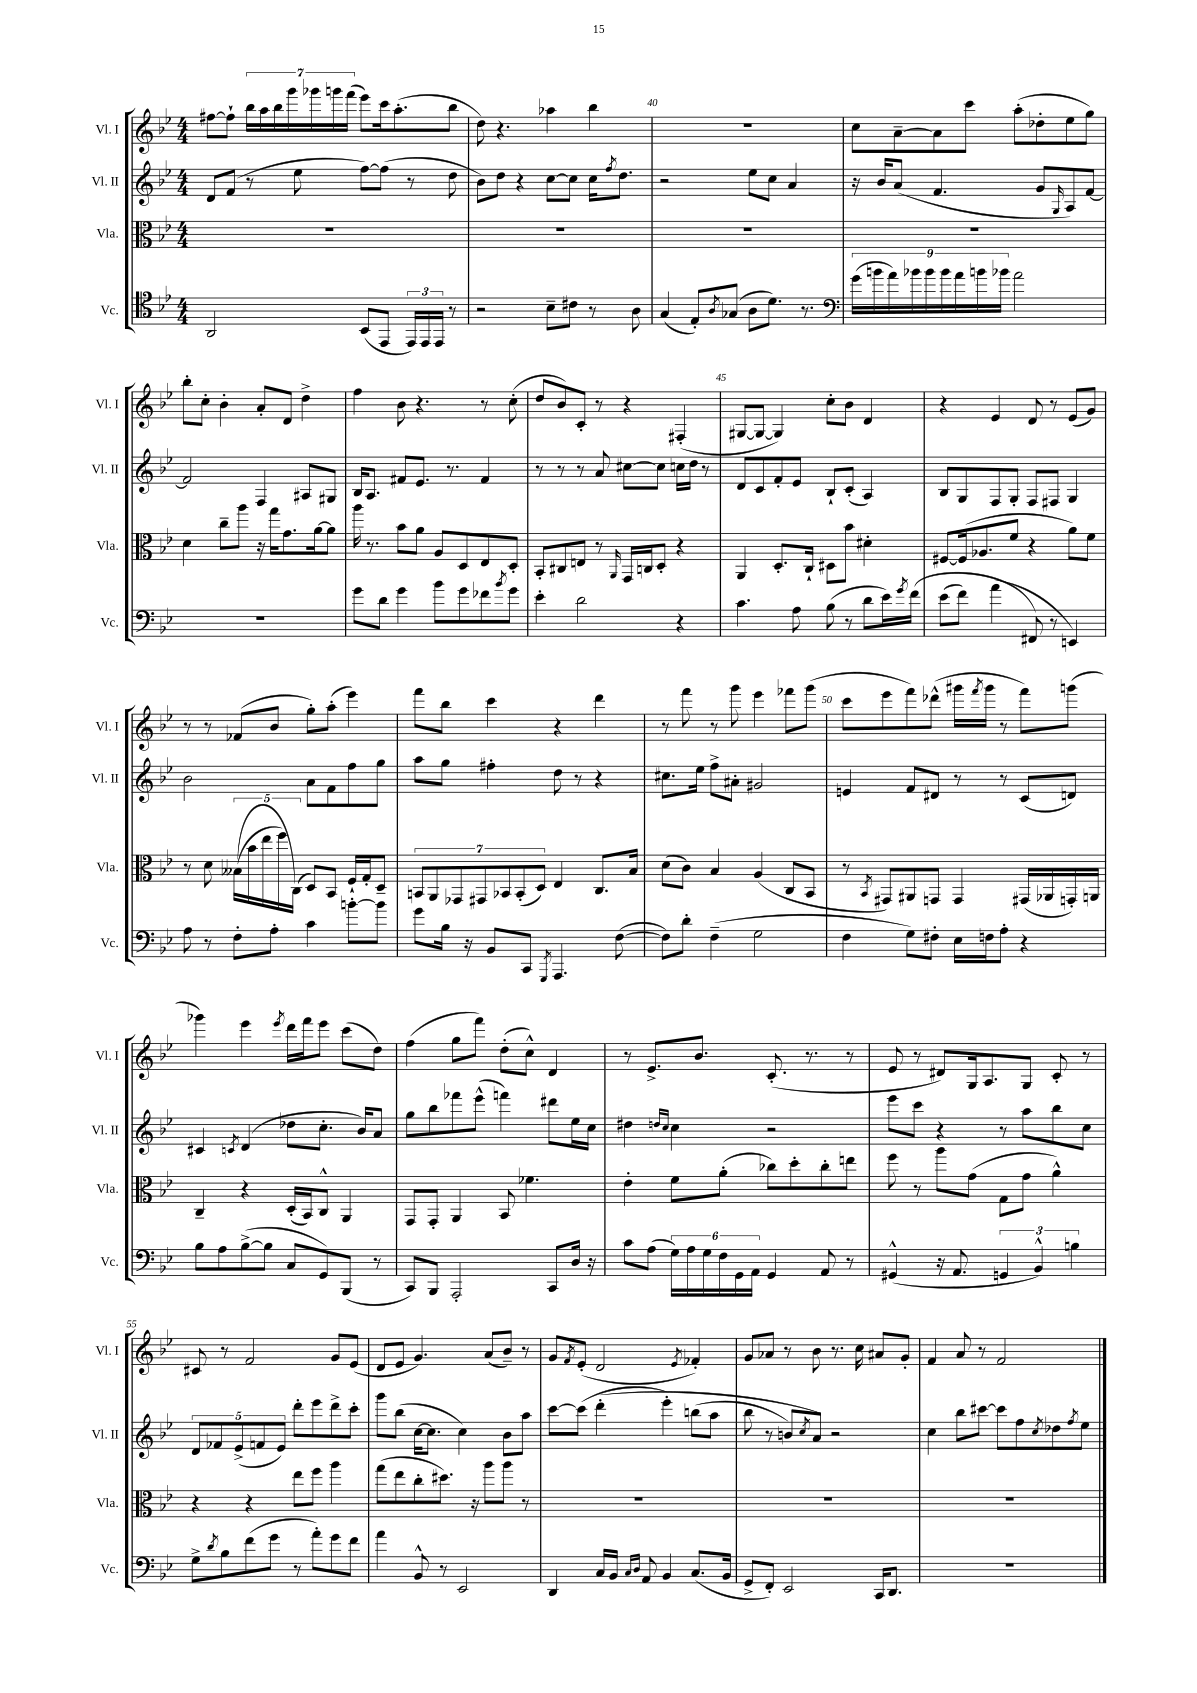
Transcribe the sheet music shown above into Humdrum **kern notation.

**kern	**kern	**kern	**kern
*part4	*part3	*part2	*part1
*staff4	*staff3	*staff2	*staff1
*I"Vc.	*I"Vla.	*I"Vl. II	*I"Vl. I
*I'Vc.	*I'Vla.	*I'Vl. II	*I'Vl. I
*clefC4	*clefC3	*clefG2	*clefG2
*k[b-e-]	*k[b-e-]	*k[b-e-]	*k[b-e-]
*M4/4	*M4/4	*M4/4	*M4/4
=38	=38	=38	=38
2AA/	1r	8d/L	[8ff#X\L
.	.	(8f/J	8ff#`\J]
.	.	8r	28bb-\LL
.	.	.	28aa\
.	.	.	28bb-\
.	.	.	28ggg\
.	.	8ee-\	.
.	.	.	28ggg-X\
.	.	.	28gggn\
.	.	.	(28fff\JJ
(8BB-/L	.	[8ff\L)	8eee-\L)
8EE-/J	.	(8ff\J]	16ccc\k
.	.	.	(8.aa'\
24EE-/LL)	.	8r	.
24EE-/	.	.	.
24EE-/JJ	.	.	.
8r	.	8dd\	8bb-\J
=39	=39	=39	=39
2r	1r	8b-\L)	8dd\)
.	.	8dd\J	4.r
.	.	4r	.
8B-~\L	.	[8cc\L	4aa-X\
8c#X\J	.	8cc\J]	.
8r	.	16cc\KL	4bb-\
.	.	8qff/	.
.	.	8.dd\J	.
8A\	.	.	.
=40	=40	=40	=40
(4G/	1r	2r	1r
8E-'/L)	.	.	.
8qA/	.	.	.
(8G-X/J	.	.	.
8A\L	.	8ee-\L	.
8.d\J)	.	8cc\J	.
.	.	4a/	.
8.r	.	.	.
=41	=41	=41	=41
*clefF4	*	*	*
(18g\LL	1r	16r	8cc\L
18bn\	.	.	.
.	.	16b-/KL	.
18a\)	.	.	.
.	.	(8a/J	[8a~\
18b-X\	.	.	.
18b-\	.	.	.
.	.	4.f/	8a\]
18b-\	.	.	.
18a\	.	.	.
.	.	.	8ccc\J
18bn\	.	.	.
18b-X\JJ	.	.	.
2a\	.	.	(8aa'\L
.	.	8g/L	8dd-X'\
.	.	16qqG/	.
.	.	8A/)	8ee-\
.	.	[8f/J	8gg\J)
!!LO:LB:g=z
=42	=42	=42	=42
1r	4d\	2f/]	8bb-'\L
.	.	.	8cc'\J
.	8cc~\L	.	4b-'\
.	8aa\J	.	.
.	16r	4F/	8a'/L
.	16gg\KL	.	.
.	8.g\	.	8d/J
.	.	8A#X/L	4dd^\
.	[16a\k	.	.
.	8a\J]	8G#X/J	.
=43	=43	=43	=43
8g\L	16aa\	16B-/KL	4ff\
.	8.r	8.A/J	.
8d\J	.	.	.
4g\	8b-\L	8f#X/L	8b-\
.	8a\J	8.e-/J	4.r
8b-\L	8A/L	.	.
.	.	8.r	.
8g\	8D/	.	.
8f-X\	8E-/	4f#/	8r
8qb-/	.	.	.
8g\J	8D'/J	.	(8cc'\
=44	=44	=44	=44
4e-'\	8BB-'/L	8r	8dd/L
.	8C#X/	8r	8b-/)
2d\	8En/J	8r	8c'/J
.	8r	8a/	8r
.	16qqAA/	.	.
.	16GG/LL	[8cc#X\L	4r
.	16Cn/J	.	.
.	8D'/J	8cc#\J]	.
4r	4r	16ccn\LL	(4F#X'/
.	.	16dd\JJ	.
.	.	8r	.
=45	=45	=45	=45
4.c\	4AA/	8d/L	[8G#X/L
.	.	8c/	8G#/J_
.	8.D'/L	8f'/	4G#/])
8A\	.	8e-/J	.
.	16C`/Jk	.	.
(8B-\	8D#X\L	8B-`/L	8cc'\L
8r	8b-\J	(8c'/J	8b-\J
8d\L	4d#X'\	4A/)	4d/
16e-\L)	.	.	.
8qg/	.	.	.
(16f\JJ	.	.	.
=46	=46	=46	=46
(8e-\L	[8F#X/L	8B-/L	4r
8f\J)	(16F#/k]	8G/	.
.	8.A-X/	.	.
(4a\	.	8F/	4e-/
.	8f/J	8G'/J	.
8FF#X/)	4r	8F/L	8d/
8r	.	8F#X/J	8r
4EEn/)	8a\L)	4G/	(8e-/L
.	8f\J	.	8g/J)
!!LO:LB:g=z
=47	=47	=47	=47
8A\	8r	2b-\	8r
8r	8d\	.	8r
8F'\L	((20B--X\LL	.	(8f-X/L
.	20b-\	.	.
.	20ee-\	.	.
8A'\J	.	.	8b-/J
.	20ff\)	.	.
.	(20C\JJ)	.	.
4c\	8D/L)	8a\L	8gg'\L)
.	8BB-/J	8f\	(8aa'\J
[8bn'\L	16F`/LL	8ff\	4eee-\)
.	16G'/J	.	.
8b\J]	8D~/J	8gg\J	.
=48	=48	=48	=48
8g\L	14BBn/L	8aa\L	8fff\L
.	14AA/	.	.
16B-\Jk	.	8gg\J	8bb-\J
.	14GG-X/	.	.
16r	.	.	.
.	14GG#X/	.	.
8BB-/L	.	4ff#X'\	4ccc\
.	14BB-X/	.	.
.	(14BB-'/	.	.
8CC/J	.	.	.
.	14D/J)	.	.
8qGGG/	.	.	.
4.AAA/	4E-/	8dd\	4r
.	.	8r	.
.	8.C/L	4r	4ddd\
([8F\	.	.	.
.	16B-/Jk	.	.
=49	=49	=49	=49
8F\L])	(8d\L	8.cc#X\L	8r
8d'\J	8c\J)	.	8fff\
.	.	16ee-\Jk	.
(4F~\	4B-/	8ff^\L	8r
.	.	8a#X'\J	8ggg\
2G\	(4A/	2g#X/	4eee-\
.	8C/L	.	8fff-X\L
.	8BB-/J	.	(8ggg\J
=50	=50	=50	=50
4F\	8r	4en/	8ccc\L
.	8qBB-/	.	.
.	8GG#X/L)	.	8eee-\
8G\L)	8AA#X/	8f/L	8fff\)
8F#X'\J	8GGn/J	8d#X/J	(8ddd-X^^\J
16E-\LL	4GG/	8r	16ggg#X\LL
.	.	.	8qfff/
16Fn\J	.	.	16ggg#\JJ
8A'\J	.	8r	8r
4r	(16GG#X/LL	(8c/L	8fff\L)
.	16AA-X/	.	.
.	16GGn'/)	8dn/J)	(8gggn\J
.	16AAn/JJ	.	.
!!LO:LB:g=z
=51	=51	=51	=51
8B-\L	4C~/	4c#X/	4ggg-X\)
8A\	.	.	.
.	.	8qcn/	.
([8B-^\	4r	(4d/	4eee-\
8B-\J]	.	.	.
.	.	.	8qeee-/
8C/L	(16D'/LL	8dd-X\L	16ddd\LL
.	16BB-/J)	.	16fff\J
8GG/)	8C^^/J	8.cc'\J	8eee-\J
(8BBB-/J	4AA/	.	(8ccc\L
.	.	16b-/KL)	.
8r	.	8a/J	8dd\J)
=52	=52	=52	=52
8CC/L)	8GG/L	8gg\L	(4ff\
8BBB-/J	8GG'/J	8bb-\	.
2AAA'/	4AA/	8fff-X\	8gg\L
.	.	(8eee-^^\J	8fff\J)
.	8BB-/	4fffn\)	(8dd'\L
.	4.f-X\	.	8cc^^\J)
8CC/L	.	8ddd#X\L	4d/
16D/Jk	.	16ee-\L	.
16r	.	16cc\JJ	.
=53	=53	=53	=53
8c\L	4e-'\	4dd#X\	8r
(8A\J	.	.	8.e-^/L
.	.	16qqddn/LL	.
.	.	16qqcc/JJ	.
24G\LL)	8f\L	4cc\	.
24A\	.	.	.
.	.	.	8.b-/J
24G\	.	.	.
24F\	(8a'\J	.	.
24GG\	.	.	.
24AA\JJ	.	.	.
4GG/	8cc-X\L)	2r	(8.c'/
.	8dd'\	.	.
.	.	.	8.r
8AA/	8cc-'\	.	.
8r	8een\J	.	8r
=54	=54	=54	=54
(4GG#X^^/	8ff\	8eee-\L	8e-/
.	8r	8ccc\J	8r
16r	8aa\L	4r	8d#X/L)
8.AA/	.	.	.
.	(8g\J	.	16G/k
.	.	.	8.A/
6GGn/	8G\L	8r	.
.	8g\J	8aa\L	8G/J
6BB-^^/)	.	.	.
.	4a^^\)	8bb-\	8c'/
6Bn\	.	.	.
.	.	8cc\J	8r
!!LO:LB:g=z
=55	=55	=55	=55
8G^\L	4r	10d/L	8c#X/
.	.	10f-X/	.
8qd/	.	.	.
8B-\	.	.	8r
.	.	(10e-^/	.
(8f\	4r	.	2f/
.	.	10fn/	.
8g\J	.	.	.
.	.	10e-/J)	.
8r	8ee-\L	8ddd'\L	.
8a'\L)	8ff\J	8eee-\	.
8g\	4aa\	8ddd^\	8g/L
8f\J	.	8ccc'\J	(8e-/J
=56	=56	=56	=56
4a\	(8gg\L	8ggg\L	8d/L
.	8ee-\	(8bb-\J	8e-/J
8BB-^^/	8cc'\	[16cc\KL	4.g/)
.	.	8.cc\J]	.
8r	8.dd#X\J)	.	.
2EE-/	.	4cc\)	.
.	16r	.	.
.	8aa\L	.	(8a/L
.	8aa\J	8b-\L	8b-~/J)
.	8r	8aa\J	8r
=57	=57	=57	=57
4DD/	1r	[8ccc\L	8g/L
.	.	.	8qf/
.	.	(8ccc\J]	(8e-'/J
16C/LL	.	(4ddd'\	2d/
16BB-/JJ	.	.	.
16qqC/LL	.	.	.
16qqD/JJ	.	.	.
8AA/	.	.	.
4BB-/	.	4eee-'\)	.
.	.	.	8qe-/
(8.C/L	.	(8bbn\L	4f-X'/)
.	.	8aa\J	.
16BB-/Jk	.	.	.
=58	=58	=58	=58
8GG^/L	1r	8bb-\	8g/L
8FF'/J)	.	8r	8a-X/J
2EE-/	.	8bn/L)	8r
.	.	8qcc/	.
.	.	8a/J)	8b-\
.	.	2r	8.r
.	.	.	16cc\
16CC/KL	.	.	8a#X/L
8.DD/J	.	.	.
.	.	.	8g'/J
=59	=59	=59	=59
1r	1r	4cc\	4f/
.	.	8bb-\L	8a/
.	.	[8ccc#X\J	8r
.	.	8ccc#\L]	2f/
.	.	8ff\	.
.	.	8qcc/	.
.	.	8dd-X\	.
.	.	8qff/	.
.	.	8ee-\J	.
==	==	==	==
*-	*-	*-	*-
